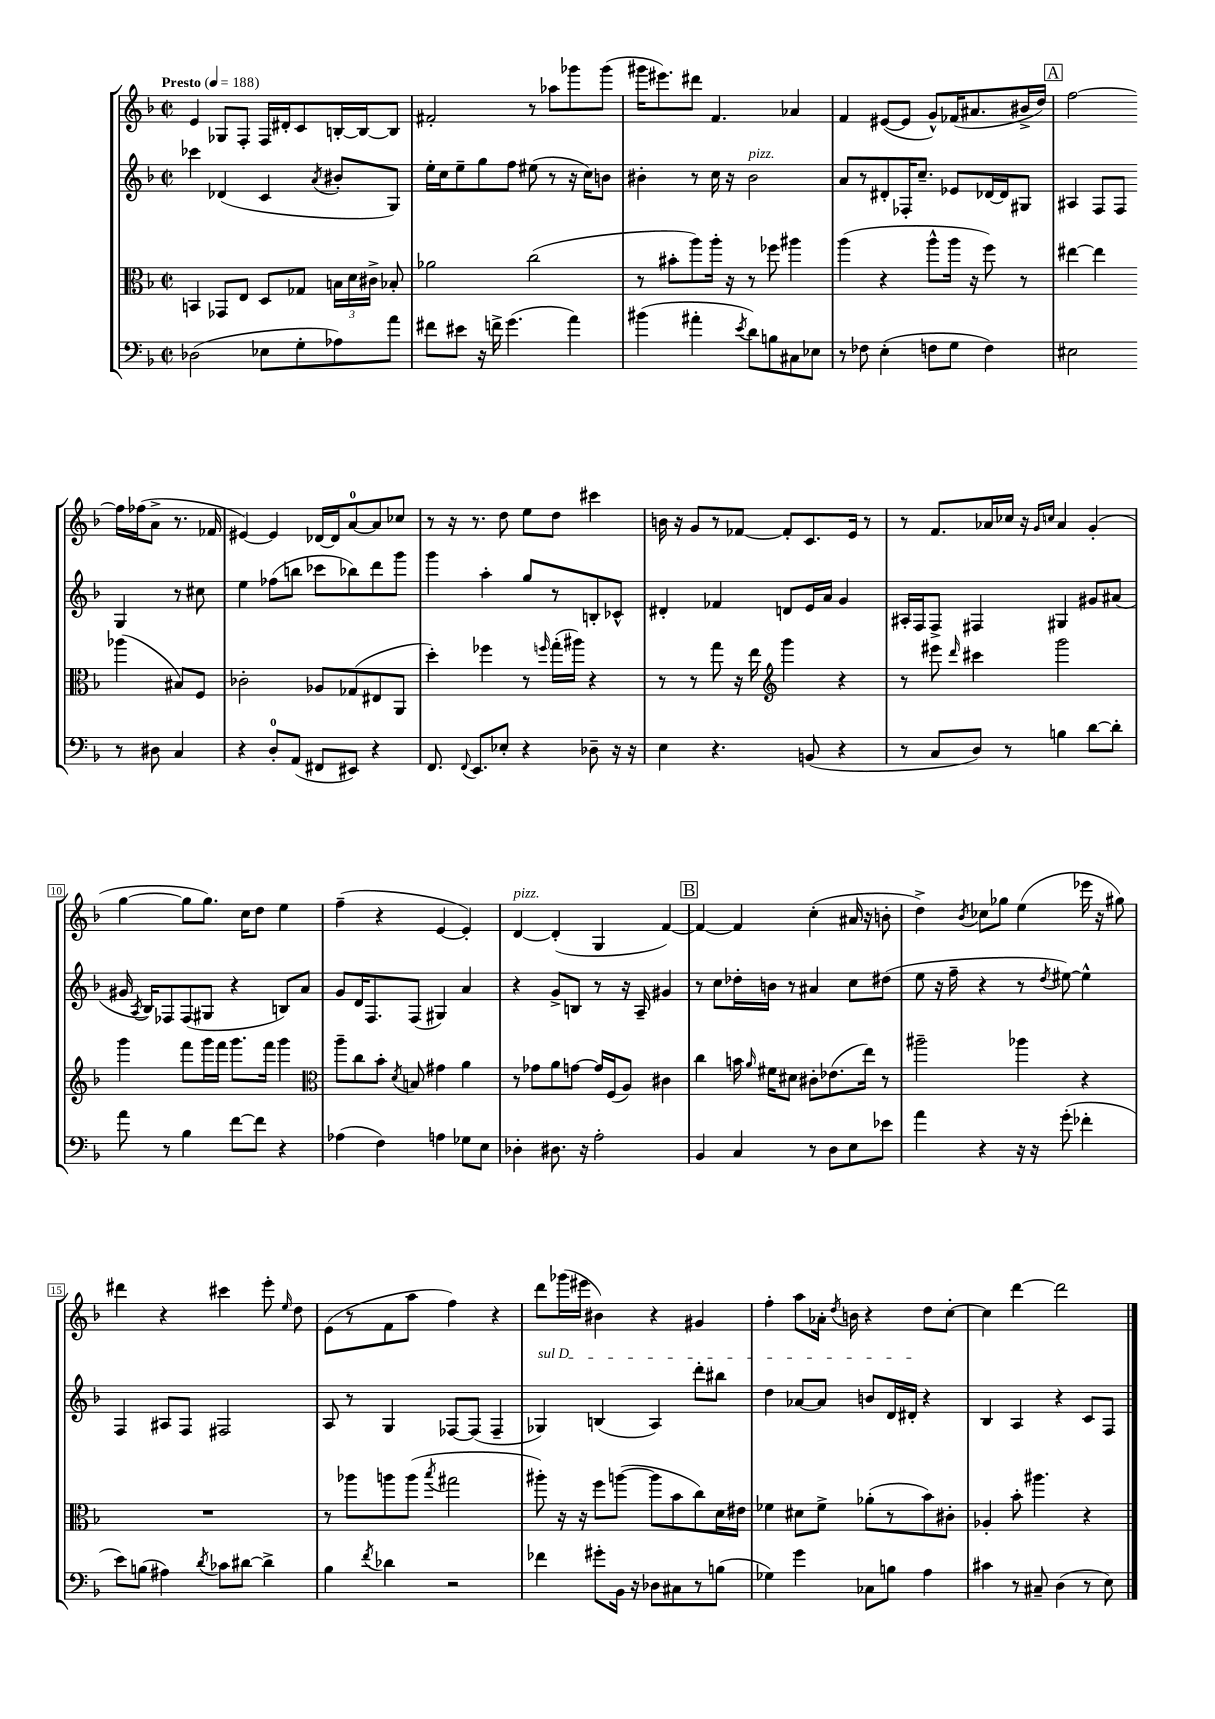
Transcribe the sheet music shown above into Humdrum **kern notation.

**kern	**kern	**kern	**kern
*staff4	*staff3	*staff2	*staff1
*clefF4	*clefC3	*clefG2	*clefG2
*k[b-]	*k[b-]	*k[b-]	*k[b-]
*M2/2	*M2/2	*M2/2	*M2/2
*met(c|)	*met(c|)	*met(c|)	*met(c|)
*MM188	*MM188	*MM188	*MM188
(2D-	4BB	4ccc-	4e
.	8GG-	(4d-	8G-
.	8E	.	8F'
8E-	8D	4c	16F
.	.	.	16d#'
8G'	8G-	.	8c
.	.	8qa	.
8A-)	24B	8b#'	[16B'
.	24d	.	.
.	.	.	16B_
.	24c#^	.	.
8a	8B-'	8G)	8B]
=	=	=	=
8f#	2a-	16ee'	2f#'
.	.	16cc	.
8e#	.	8ee~	.
16r	.	8gg	.
16f^	.	.	.
(4.g	.	8ff	.
.	(2cc	(8ee#	8r
.	.	8r	8aa-
4a)	.	16r	8ggg-
.	.	16cc)	.
.	.	8b	(8ggg-
=	=	=	=
(4b#	8r	4b#'	16ggg#
.	.	.	8.eee#)
.	8b#'	.	.
4a#'	8aa)	8r	8ddd#
.	16aa'	16cc	4.f
.	16r	16r	.
8qe	.	.	.
8d)	8r	2b#	.
8B	8ff-	.	.
8C#	4aa#	.	4a-
8E-	.	.	.
=	=	=	=
8r	(4aa	8a	4f
8F-	.	8r	.
(4E'	4r	8d#'	([8e#
.	.	16F-'	8e#]
.	.	8.cc~	.
8F	8aa^^	.	8g^^)
8G	16aa	8e-	(16f-
.	16r	.	8.a#
4F)	8ff)	[16d-	.
.	.	16d-]	.
.	8r	8G#	16b#^
.	.	.	16dd)
=	=	=	=
2E#	[4ee#	4A#	[2ff
.	4ee#]	8F	.
.	.	8F	.
8r	(4aa-	4G	16ff]
.	.	.	(16ff-
8D#	.	.	8a^
4C	8B#)	8r	8.r
.	8F	8cc#	.
.	.	.	16f-
=	=	=	=
4r	2c-'	4ee	[4e#)
8D'	.	(8ff-	4e#]
(8AA	.	8bb	.
8FF#	8A-	8ccc-	[16d-
.	.	.	16d-]
8EE#)	(8G-	8bb-)	[8a
4r	8E#	8ddd	8a]
.	8AA	8ggg	8cc-
=	=	=	=
8.FF	4dd')	4ggg	8r
.	.	.	16r
8qqFF	.	.	.
8.EE	.	.	8.r
.	4ff-	4aa'	.
8E-'	.	.	8dd
4r	8r	8gg	8ee
.	16qqff	.	.
.	(16gg'	8r	8dd
.	16aa#)	.	.
8D-~	4r	8B'	4ccc#
16r	.	8c-^^	.
16r	.	.	.
=	=	=	=
4E	8r	4d#'	16b
.	.	.	16r
.	8r	.	8g
4.r	8gg	4f-	8r
.	16r	.	[8f-
.	16ee	.	.
*	*clefG2	*	*
.	4ggg	8d	8f-']
(8BB	.	16e	8.c
.	.	16a	.
4r	4r	4g	.
.	.	.	16e
.	.	.	8r
=	=	=	=
8r	8r	16A#'	8r
.	.	16F	.
8C	8eee#	8F^	8.f
.	16qqddd	.	.
8D)	4ccc#	4F#	.
.	.	.	16a-
8r	.	.	16cc-
.	.	.	16r
.	.	.	16qqg
.	.	.	16qqcc
4B	2ggg	4G#	4a-
[8d	.	8g#	(4g'
8d']	.	(8a#	.
=	=	=	=
8a	4ggg	16g#	[4gg
.	.	8qA	.
.	.	16B-)	.
8r	.	8F-	.
4B-	8fff	(8F-	8gg]
.	16ggg	8G#	8.gg)
.	16fff	.	.
[8f	8.ggg	4r	.
.	.	.	16cc
8f]	.	.	8dd
.	16fff	.	.
4r	4ggg	8B)	4ee
.	.	8a	.
=	=	=	=
*	*clefC3	*	*
(4A-	8aa~	8g	(4ff~
.	8cc	16d	.
.	.	8.F	.
4F)	8b-'	.	4r
.	8qd	.	.
.	8B	(8F	.
4A	4g#	4G#)	[4e
8G-	4a	4a	4e'])
8E	.	.	.
=	=	=	=
4D-'	8r	4r	[4d
.	8g-	.	.
8.D#	8a	8g^	(4d']
.	[8g	8B	.
16r	.	.	.
2A'	16g]	8r	4G
.	(16F	.	.
.	8A)	16r	.
.	.	16A~	.
.	4c#	4g#	[4f)
=	=	=	=
4BB-	4cc	8r	4f_
.	.	8cc	.
4C	16b	16dd-'	4f]
.	16qqa	.	.
.	16f#	16b	.
.	8d#	8r	.
8r	8c#'	4a#	(4cc'
8D	(8.e-	.	.
8E	.	8cc	16a#
.	16ee)	.	16r
8e-	8r	(8dd#	8b'
=	=	=	=
4a	2aa#~	8ee	4dd^)
.	.	16r	.
.	.	16ff~	.
.	.	.	8qb-
4r	.	4r	8cc-
.	.	.	8gg-
16r	4aa-	8r	(4ee
16r	.	.	.
.	.	8qdd	.
(8g'	.	[8ee#)	.
4f-'	4r	4ee#^^]	16eee-
.	.	.	16r
.	.	.	8gg#)
=	=	=	=
8e)	1r	4F	4ddd#
(8B	.	.	.
4A#)	.	8A#	4r
.	.	8F	.
8qd	.	.	.
8c-	.	2F#	4ccc#
[8d#	.	.	.
4d#^]	.	.	8eee'
.	.	.	16qqee
.	.	.	8dd
=	=	=	=
4B-	8r	8A	(8e
.	8aa-	8r	8r
8qf	.	.	.
4d-	8aa	4G	8f
.	(8aa	.	8aa
.	8qbb-	.	.
2r	2gg#	[8F-	4ff)
.	.	(8F-]	.
.	.	4F-~	4r
=	=	=	=
4f-	8aa#')	4G-)	8ddd
.	16r	.	(16ggg-
.	16r	.	16eee#
8g#'	8ff	(4B	4b#)
16BB-	([8aa	.	.
16r	.	.	.
8D-	8aa]	4A)	4r
8C#	8b-	.	.
8r	8cc)	8ddd'	4g#
(8B	16d	8bb#	.
.	16e#	.	.
=	=	=	=
4G-)	4f-	4dd	4ff'
4g	8d#	[8a-	8aa
.	8f-^	8a-]	16a-'
.	.	.	8qdd
.	.	.	16b
8C-	(8a-'	8b	4r
8B	8r	16d	.
.	.	16d#'	.
4A	8b-)	4r	8dd
.	8c#'	.	[8cc'
=	=	=	=
4c#	4A-'	4B-	4cc]
8r	8b-'	4A	[4ddd
8C#~	4.aa#	.	.
(4D	.	4r	2ddd]
8r	4r	8c	.
8E)	.	8F	.
==	==	==	==
*-	*-	*-	*-
